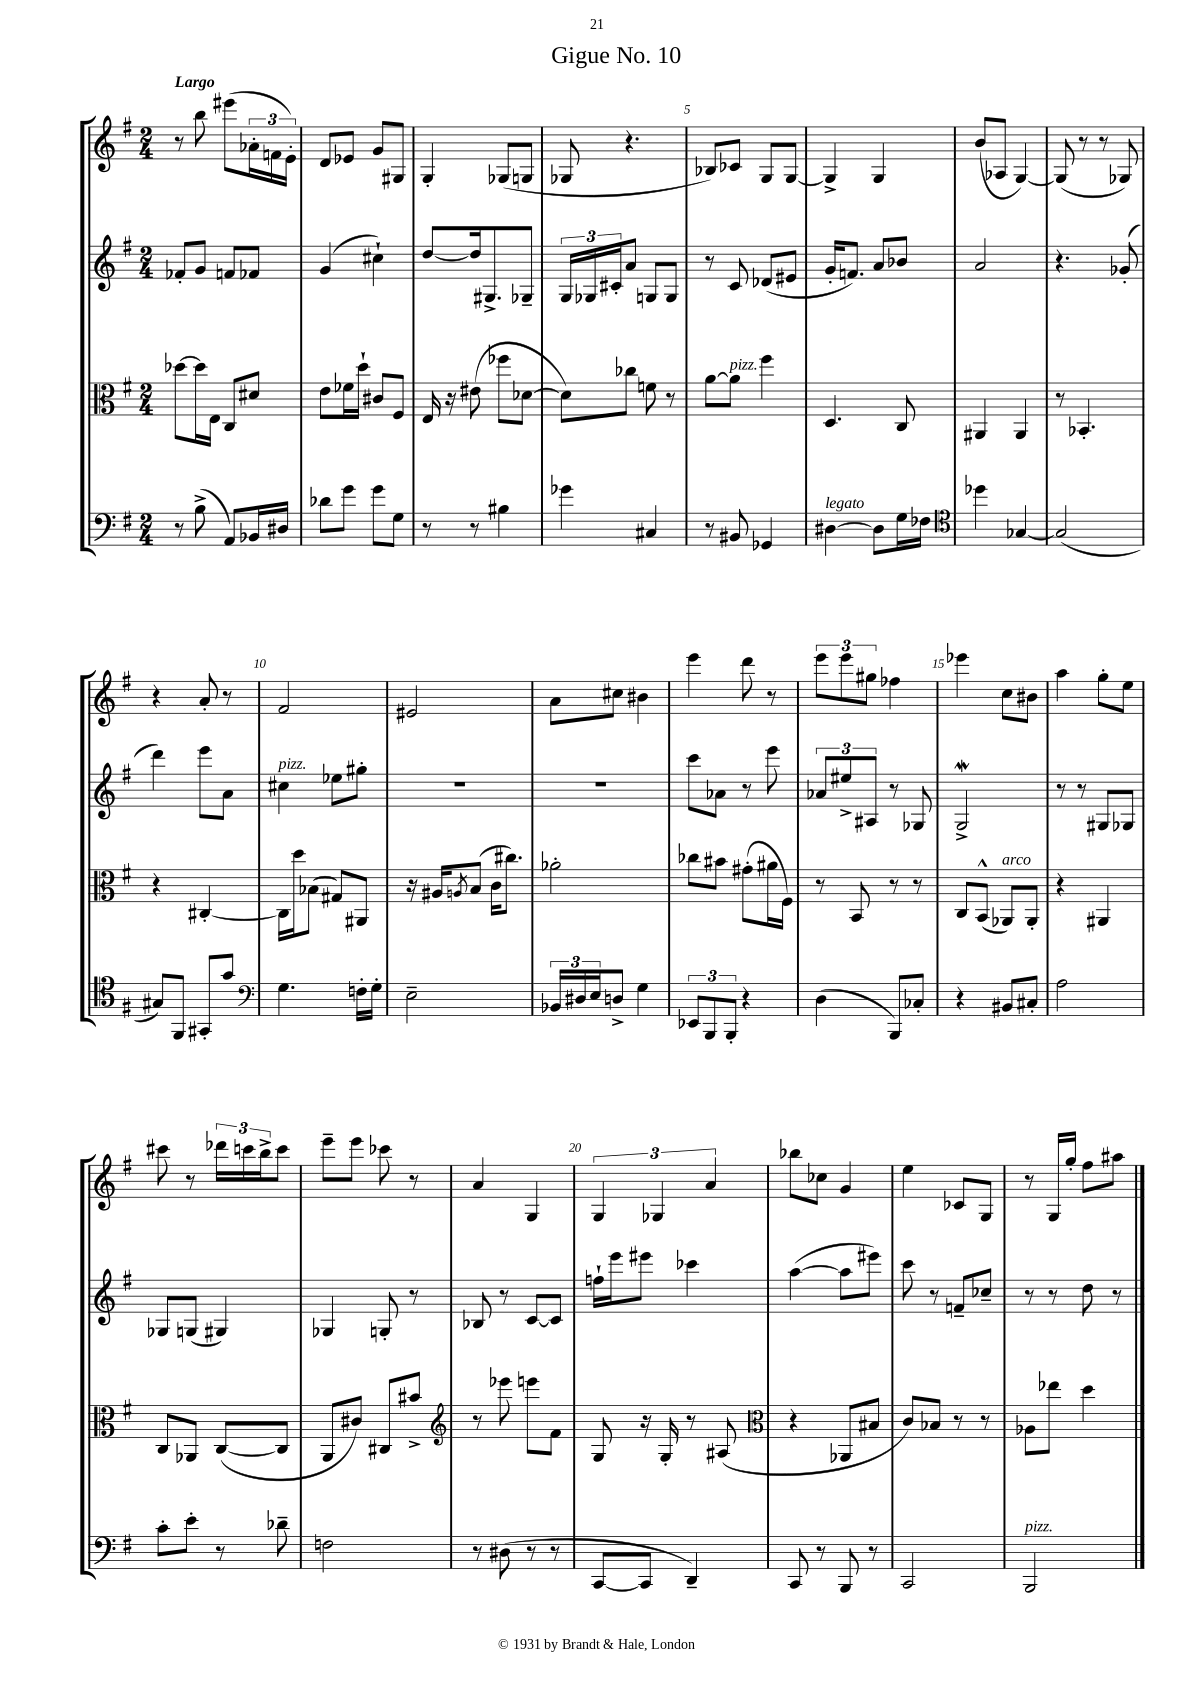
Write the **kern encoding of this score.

**kern	**kern	**kern	**kern
*part4	*part3	*part2	*part1
*staff4	*staff3	*staff2	*staff1
*clefF4	*clefC3	*clefG2	*clefG2
*k[f#]	*k[f#]	*k[f#]	*k[f#]
*M2/4	*M2/4	*M2/4	*M2/4
=1	=1	=1	=1
!	!	!	!LO:TX:a:B:t=Largo
8r	[8dd-X\L	8f-X'/L	8r
(8B^\	16dd-\L]	8g/J	8bb\
.	16E\JJ	.	.
8AA/L)	8C/L	8fn/L	(8eee#X\L
16BB-X/L	8d#X/J	8f-X/J	24a-X'\L
.	.	.	24fn\
16D#X/JJ	.	.	.
.	.	.	24e'\JJ)
=2	=2	=2	=2
8d-X\L	8e\L	(4g/	8d/L
8g\J	16f-X\L	.	8e-X/J
.	16dd`\JJ	.	.
8g\L	8c#X/L	4cc#X`\)	8g/L
8G\J	8F#/J	.	8G#X/J
=3	=3	=3	=3
8r	16E/	[8dd/L	4G'/
.	16r	.	.
8r	(8e#X\	16dd/k]	.
.	.	8.G#X^/	.
4B#X\	8ff-X\L	.	(8G-X/L
.	[8d-X\J	8G-X~/J	8Gn/J
=4	=4	=4	=4
4g-X\	8d-\L])	24G/LL	8G-X/
.	.	24G-X/	.
.	.	24c#X'/J	.
.	8cc-X\J	8a/J	4.r
4C#X/	8fn\	8Gn/L	.
.	8r	8G/J	.
=5	=5	=5	=5
8r	[8a\L	8r	8B-X/L)
!	!LO:TX:a:i:t=pizz.	!	!
8BB#X/	8a\J]	8c/	8c-X/J
4GG-X/	4ff#\	(8d-X/L	8G/L
.	.	8e#X/J	[8G/J
=6	=6	=6	=6
!LO:TX:a:i:t=legato	!	!	!
[4D#X\	4.D/	16g'/KL	4G^/]
.	.	8.fn/J)	.
8D#\L]	.	8a/L	4G/
16G\L	8C/	8b-X/J	.
16F-X\JJ	.	.	.
=7	=7	=7	=7
*clefC4	*	*	*
4dd-X\	4AA#X/	2a/	(8b/L
.	.	.	8A-X/J
[4G-X/	4AA#/	.	[4G/)
=8	=8	=8	=8
(2G-/]	8r	4.r	(8G/]
.	4.BB-X'/	.	8r
.	.	.	8r
.	.	(8g-X'/	8G-X/)
!!LO:LB:g=z
=9	=9	=9	=9
8G#X/L)	4r	4ddd\)	4r
8FF#/J	.	.	.
8GG#X'/L	[4C#X'/	8eee\L	8a'/
8g/J	.	8a\J	8r
=10	=10	=10	=10
*clefF4	*	*	*
!	!	!LO:TX:a:i:t=pizz.	!
4.G\	16C#\LL]	4cc#X\	2f#/
.	16dd\J	.	.
.	(8B-X\J	.	.
.	8G#X/L)	8ee-X\L	.
16Fn'\LL	8AA#X/J	8gg#X'\J	.
16G'\JJ	.	.	.
=11	=11	=11	=11
2E~\	16r	2r	2e#X/
.	16A#X/KL	.	.
.	8qAn/	.	.
.	(8B/J	.	.
.	16c\KL	.	.
.	8.cc#X\J)	.	.
=12	=12	=12	=12
24BB-X/LL	2a-X'\	2r	8a\L
24D#X/	.	.	.
24E/J	.	.	.
8Dn^/J	.	.	8cc#X\J
4G\	.	.	4b#X\
=13	=13	=13	=13
12EE-X/L	8cc-X\L	8ccc\L	4eee\
12BBB/	.	.	.
.	8b#X\J	8a-X\J	.
12BBB'/J	.	.	.
4r	(8g#X'\L	8r	8ddd\
.	16a#X\L	8eee\	8r
.	16F#\JJ)	.	.
=14	=14	=14	=14
(4D\	8r	12a-X/L	12eee\L
.	.	12ee#X^/	12eee\
.	8BB/	.	.
.	.	12A#X/J	12gg#X\J
8BBB/L)	8r	8r	4ff-X\
8C-X'/J	8r	8G-X/	.
=15	=15	=15	=15
4r	8C/L	2Gw^/	4eee-X\
.	(8BB^^/J	.	.
!	!LO:TX:a:i:t=arco	!	!
8BB#X/L	8AA-X/L)	.	8cc\L
8C#X'/J	8AA-'/J	.	8b#X\J
=16	=16	=16	=16
2A\	4r	8r	4aa\
.	.	8r	.
.	4AA#X/	8G#X/L	8gg'\L
.	.	8G-X/J	8ee\J
!!LO:LB:g=z
=17	=17	=17	=17
8c'\L	8C/L	8G-X/L	8ccc#X\
8e'\J	8AA-X/J	(8Gn/J	8r
8r	([8C/L	4G#X/)	24ddd-X\LL
.	.	.	24cccn\
.	.	.	24bb^\J
8d-X~\	8C/J]	.	8ccc\J
=18	=18	=18	=18
2Fn\	8AA/L	4G-X/	8eee~\L
.	8c#X/J)	.	8eee\J
.	8C#X/L	8Gn'/	8ccc-X\
.	8b#X^/J	8r	8r
=19	=19	=19	=19
*	*clefG2	*	*
8r	8r	8B-X/	4a/
(8D#X\	8eee-X\	8r	.
8r	8eeen\L	[8c/L	4G/
8r	8f#\J	8c/J]	.
=20	=20	=20	=20
[8CC/L	8G/	16ffn`\LL	6G/
.	.	16eee\J	.
8CC/J]	16r	8eee#X\J	.
.	.	.	6G-X/
.	16G'/	.	.
4DD~/)	8r	4ccc-X\	.
.	.	.	6a/
.	(8A#X/	.	.
=21	=21	=21	=21
*	*clefC3	*	*
8CC/	4r	([4aa\	8bb-X\L
8r	.	.	8cc-X\J
8BBB/	8AA-X/L	8aa\L]	4g/
8r	8B#X/J	8eee#X\J)	.
=22	=22	=22	=22
2CC/	8c/L)	8ccc\	4ee\
.	8B-X/J	8r	.
.	8r	8fn~/L	8c-X/L
.	8r	8cc-X~/J	8G/J
=23	=23	=23	=23
!LO:TX:a:i:t=pizz.	!	!	!
2BBB/	8A-X\L	8r	8r
.	8ee-X\J	8r	16G/LL
.	.	.	16gg'/JJ
.	4dd\	8dd\	8ff#\L
.	.	8r	8aa#X\J
==	==	==	==
*-	*-	*-	*-
